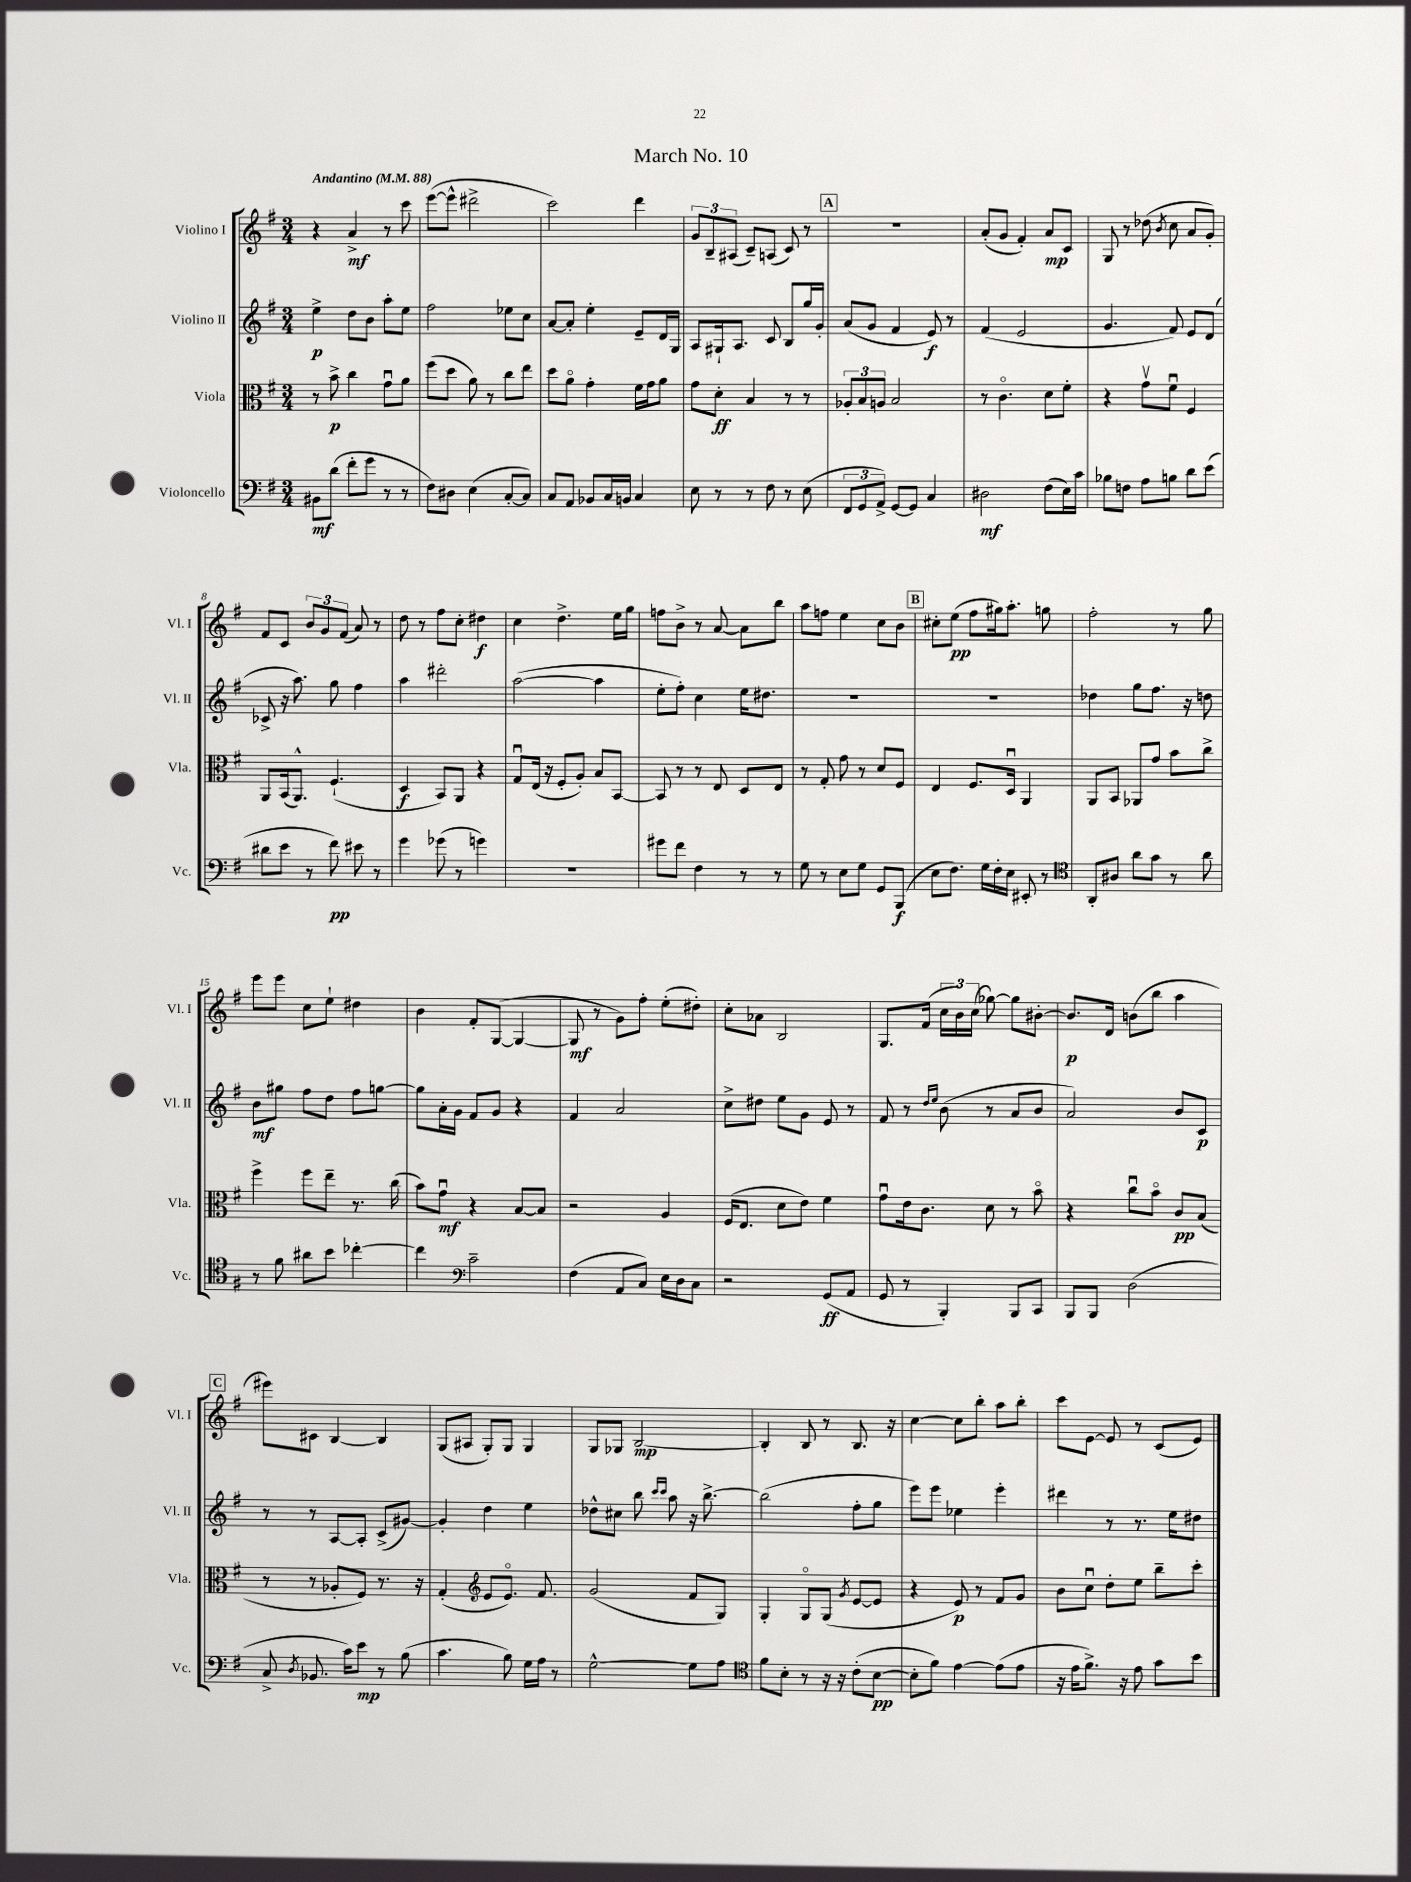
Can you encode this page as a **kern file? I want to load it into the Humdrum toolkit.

**kern	**kern	**kern	**kern
*staff4	*staff3	*staff2	*staff1
*clefF4	*clefC3	*clefG2	*clefG2
*k[f#]	*k[f#]	*k[f#]	*k[f#]
*M3/4	*M3/4	*M3/4	*M3/4
*MM88	*MM88	*MM88	*MM88
8BB#\L	8r	4ee^\	4r
(8d\J	8b^\	.	.
8f#'\L	4cc\	8dd\L	4a^/
8g\J	.	8b\J	.
8r	8gu\L	8aa'\L	8r
8r	8a\J	8ee\J	8ccc\
=	=	=	=
8F#\L)	(8ff#\L	2ff#\	([8eee\L
8D#\J	8dd\J	.	8eee^^\]J
(4E\	8a\)	.	2ddd#^\
.	8r	.	.
[8C'/L	8cc\L	8ee-\L	.
8C/]J)	8ee\J	8cc\J	.
=	=	=	=
8C/L	8dd\L	[8a/L	2ccc\)
8AA/J	8ao\J	8a'/]J	.
8BB-/L	4g'\	4ee'\	.
16C/L	.	.	.
16BB/JJ	.	.	.
4C/	16f#\LL	8e~/L	4ddd\
.	16g\J	.	.
.	8a\J	16d/L	.
.	.	16G/JJ	.
=	=	=	=
8E\	8g\L	8A/L	12g/L
.	.	.	12B~/
8r	8d'\J	16G#`/k	.
.	.	.	(12A#/J
.	.	8.A/J	.
8r	4B/	.	8c~/L)
8F#\	.	8c/	(8A/J
8r	8r	8B/L	8c/)
(8E\	8r	16gg/L	8r
.	.	16g'/JJ	.
=	=	=	=
12FF#/L	12A-'/L	(8a/L	2.r
12GG/	12B/	.	.
.	.	8g/J	.
12AA^/J)	12A/J	.	.
[8GG/L	2B/	4f#/	.
8GG/]J	.	.	.
4C/	.	8e/)	.
.	.	8r	.
=	=	=	=
2D#\	8r	(4f#/	(8a'/L
.	4.co\	.	8g/J
.	.	2e/	4f#'/)
(8F#\L	8d\L	.	8a/L
16E\L)	8f#'\J	.	8c/J
16c\JJ	.	.	.
=	=	=	=
8B-\L	4r	4.g/	8G/
8F\J	.	.	8r
8A\L	8gv\L	.	(8dd-\
.	.	.	8qb/
8B\J	8f#u\J	8f#/)	8cc\
8d\L	4F#/	8e/L	8a/L
(8e\J	.	(8d/J	8g'/J)
=	=	=	=
8d#\L	8AA/L	8c-^/	8f#/L
8e\J	(16BB/k	16r	8c/J
.	8.AA^^/J)	8.aa\)	.
8r	.	.	12b/L
.	.	.	12g/
8f#\)	(4.F#`/	8gg\	.
.	.	.	(12f#/J
8e#\	.	4ff#\	8a/)
8r	.	.	8r
=	=	=	=
4g\	4D/	4aa\	8dd\
.	.	.	8r
(8g-\	8BB/L)	2ddd#'\	8ff#\L
8r	8AA/J	.	8cc'\J
4g\)	4r	.	4dd#\
=	=	=	=
2.r	8Gu/L	([2aa\	4cc\
.	(16E/Jk	.	.
.	16r	.	.
.	8F#'/L	.	4.dd^\
.	8A'/J)	.	.
.	8B/L	4aa\]	.
.	[8BB/J	.	16ee\LL
.	.	.	16gg\JJ
=	=	=	=
8g#\L	8BB/]	8ee'\L	8ff\L
8f#\J	8r	8ff#'\J)	8b^\J
4F#\	8r	4cc\	8r
.	8E/	.	[8a/
8r	8D/L	16ee\LK	8a\]L
.	.	8.dd#\J	.
8r	8E/J	.	8bb\J
=	=	=	=
8G\	8r	2.r	8aa\L
8r	8G'/	.	8ff\J
8E\L	8g\	.	4ee\
8G\J	8r	.	.
8GG/L	8d/L	.	8cc\L
(8BBB/J	8F#/J	.	8b\J
=	=	=	=
8E\L	4E/	2.r	8cc#'\L
8.F#\J)	.	.	(8ee\J
.	8.F#/L	.	8ff#\L
16G\LL	.	.	.
16F#'\	.	.	16gg#\k)
16E\JJ	16Du/Jk	.	8.aa'\J
8EE#'/	4AA/	.	.
8r	.	.	8gg\
=	=	=	=
*clefC4	*	*	*
8AA'/L	8AA/L	4dd-\	2ff#'\
8A#/J	8BB/J	.	.
8a\L	8AA-/L	8gg\L	.
8g\J	8g/J	8.ff#\J	.
8r	8b\L	.	8r
.	.	16r	.
8a\	8cc^\J	8dd\	8gg\
=	=	=	=
8r	4ff#^\	8b\L	8eee\L
8f#\	.	8gg#\J	8eee\J
8a#\L	8ff#\L	8ff#\L	8cc\L
8b\J	8ee~\J	8dd\J	8ee`\J
[4cc-'\	8.r	8ff#\L	4dd#\
.	.	[8gg\J	.
.	(16cc\	.	.
=	=	=	=
4cc-\]	8b\L)	8gg\]L	4b\
.	8gu\J	16a'\L	.
.	.	16g\JJ	.
*clefF4	*	*	*
2c~\	4r	8f#/L	8f#'/L
.	.	8g/J	([8G/J
.	[8B/L	4r	4G/_
.	8B/]J	.	.
=	=	=	=
(4F#\	2r	4f#/	8G/]
.	.	.	8r
8AA/L	.	2a/	8g\L)
8C/J)	.	.	8ff#'\J
16E\LL	4A/	.	(8ee'\L
16D\J	.	.	.
8C\J	.	.	8dd#'\J)
=	=	=	=
2r	(16F#/LK	8cc^\L	8cc'\L
.	8.E/J	.	.
.	.	8dd#\J	8a-\J
.	8d\L	8ee\L	2B/
.	8e\J)	8g\J	.
(8GG/L	4f#\	8e/	.
8AA/J	.	8r	.
=	=	=	=
8GG/	8gu\L	8f#/	8.G/L
8r	16e\k	8r	.
.	8.c\J	.	(16f#/Jk
.	.	16qqdd/LL	.
.	.	16qqee/JJ	.
4BBB'/)	.	(8b\	24cc\LL
.	.	.	24b\)
.	.	.	(24cc\JJ
.	8d\	8r	[8gg-\)
8BBB/L	8r	8a/L	8gg-\]L
8CC/J	8bo\	8b/J	[8b#'\J
=	=	=	=
8BBB/L	4r	2a/)	8.b#/]L
8BBB/J	.	.	.
.	.	.	16d/Jk
(2D\	8ccu\L	.	(8b\L
.	8bo\J	.	8bb\J
.	8c/L	8b/L	4aa\
.	(8B/J	8c/J	.
=	=	=	=
8C^/	8r	8r	8eee#\L)
8qD/	.	.	.
8.BB-/	8r	8r	8c#\J
.	8A-'/L	[8A/L	[4B/
16c\LK)	.	.	.
8e\J	8F#/J)	8A'/]J	.
8r	8.r	(8c^/L	4B/]
(8B\	.	[8g#/J)	.
.	16r	.	.
=	=	=	=
4.c\	(4G'/	4g#'/]	(8G/L
.	.	.	8A#/J
*	*clefG2	*	*
.	8e/L	4dd\	8G'/L)
8B\)	8.eo/J)	.	8G/J
16G\LL	.	4ee\	4G/
16A\JJ	8.f#/	.	.
8r	.	.	.
=	=	=	=
[2G^^\	(2g/	8dd-^^\L	8G/L
.	.	8cc#\J	8G-/J
.	.	8bb\	[2B/
.	.	16qqccc/LL	.
.	.	16qqccc/JJ	.
.	.	8aa\	.
8G\]L	8f#/L	16r	.
.	.	[8.bb^\	.
8A\J	8G/J)	.	.
=	=	=	=
*clefC4	*	*	*
8f#\L	4G'/	(2bb\]	4B'/]
8B'\J	.	.	.
8r	8Go/L	.	8B/
16r	(8G/J	.	8r
16r	.	.	.
.	8qg/	.	.
(8c'\L	[8e/L	8ff#'\L	8.B/
[8B\J	8e/]J	8gg\J	.
.	.	.	16r
=	=	=	=
8B'\]L	4r	8eee\L)	[4cc\
8f#\J)	.	8eee\J	.
[4e\	8e/)	4ee-\	8cc\]L
.	8r	.	8bb'\J
(8e\]L	8f#/L	4eee'\	8aa\L
8e\J	8g/J	.	8bb'\J
=	=	=	=
16r	8b\L	4ddd#\	8ccc\L
16e\LK	.	.	.
8.f#^\J)	8ccu\J	.	[8e\J
.	8dd'\L	8r	8e/]
16r	.	.	.
8e\	8ee\J	8.r	8r
8g\L	8bb~\L	.	(8c/L
.	.	16ee\LK	.
8b\J	8ccc'\J	8dd#\J	8e/J)
==	==	==	==
*-	*-	*-	*-
